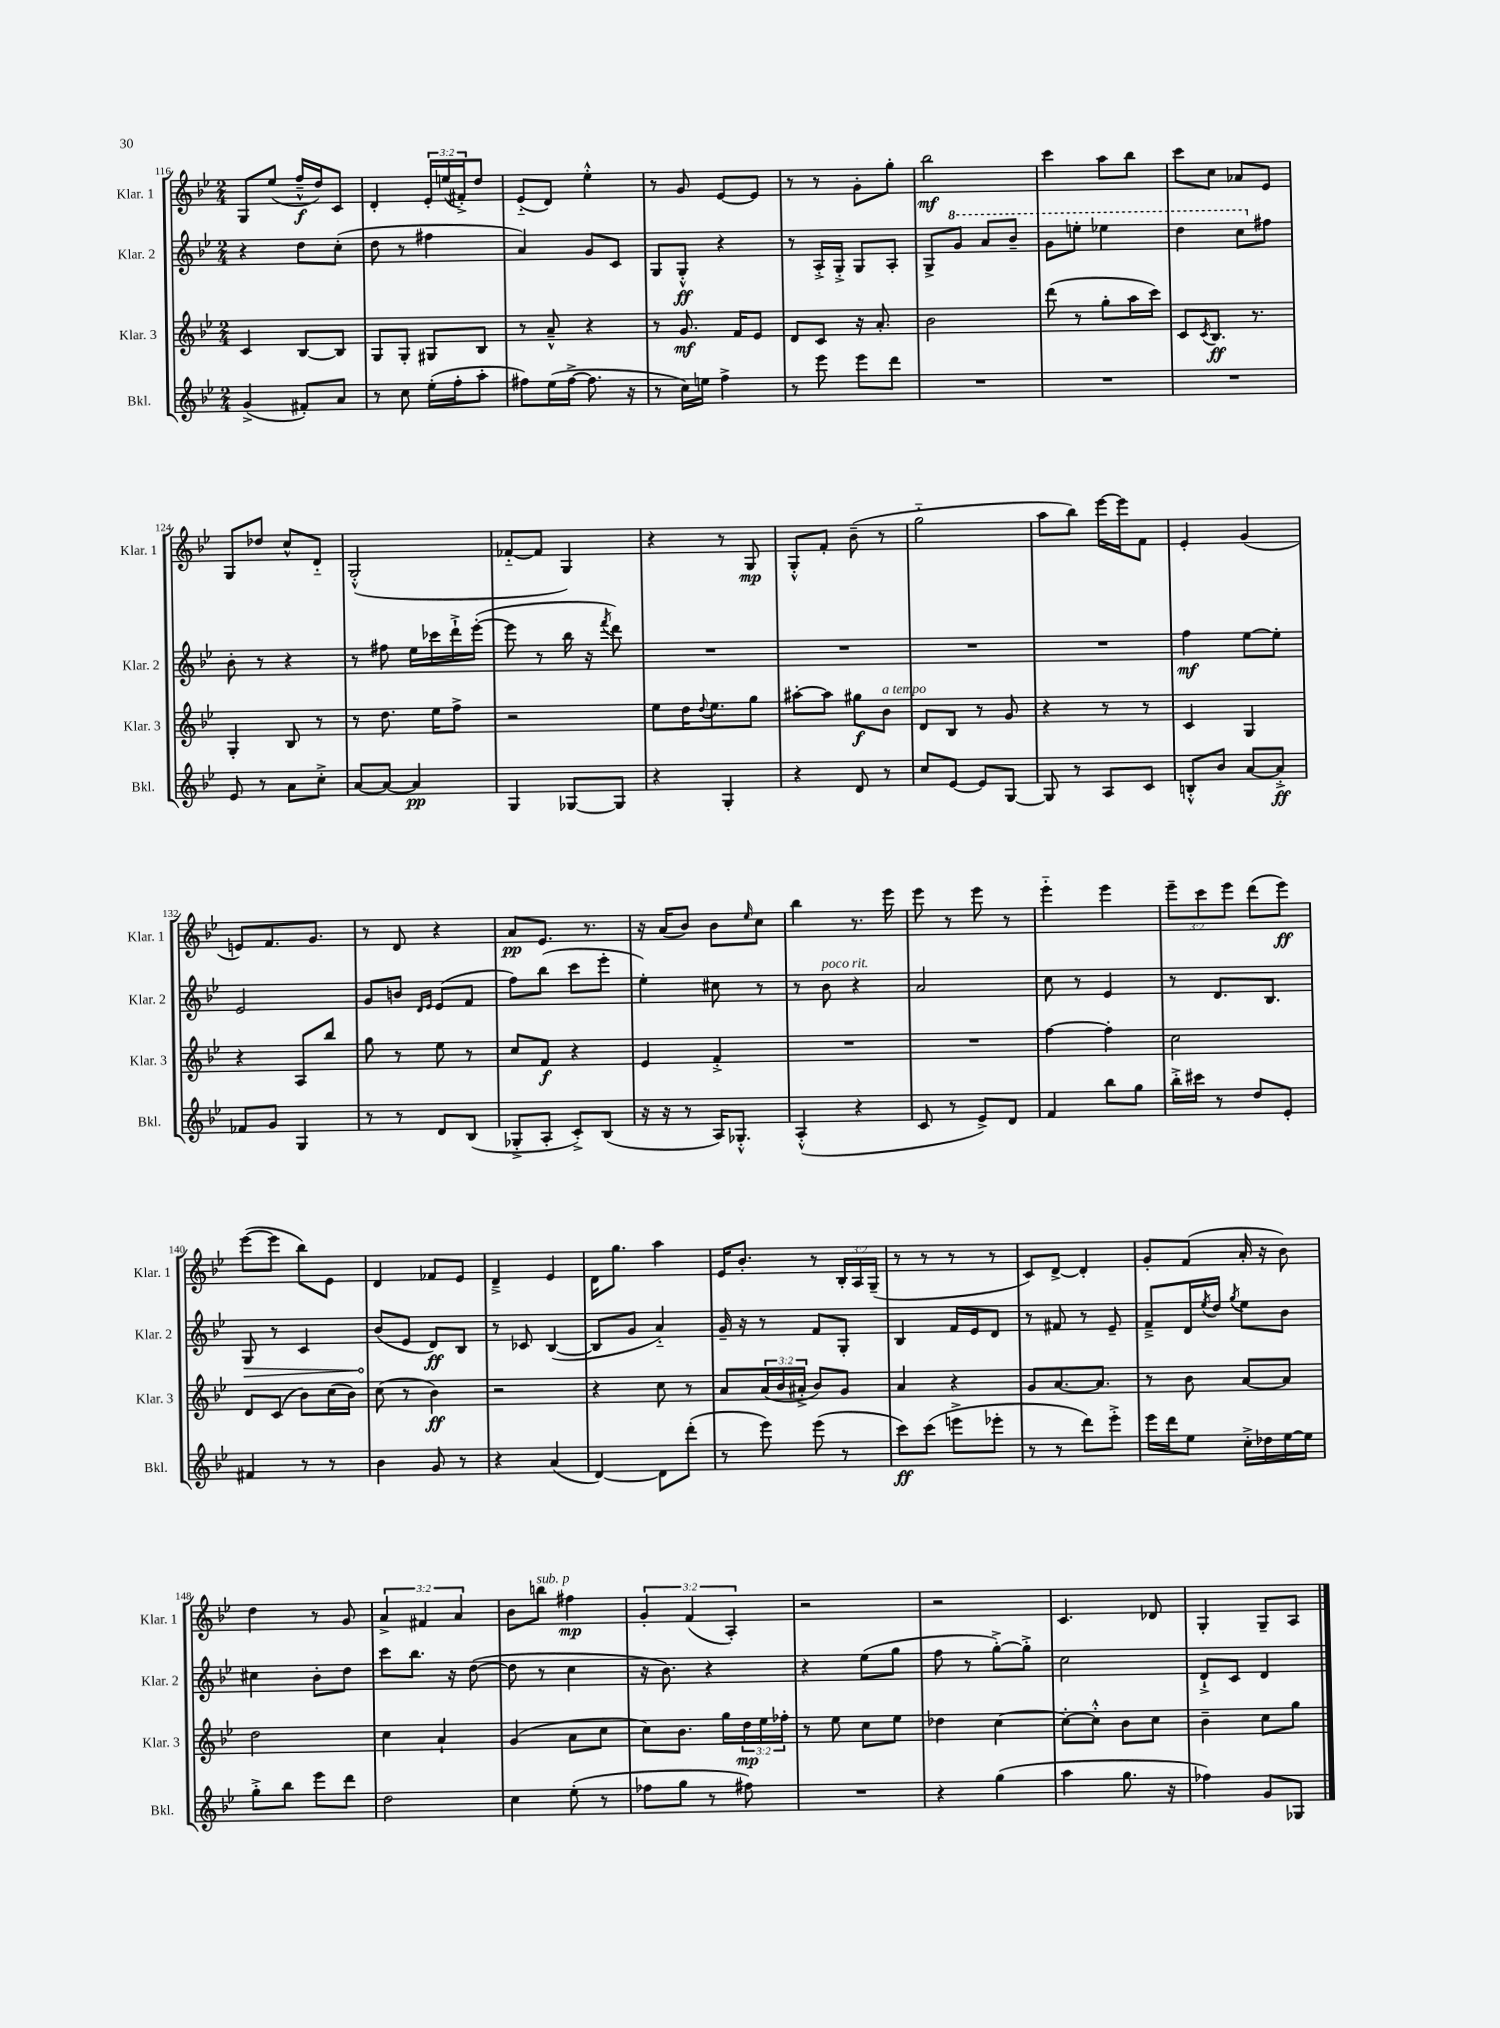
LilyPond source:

<<
\new StaffGroup <<
\new Staff = "s0" \with { instrumentName = "Klar. 1" shortInstrumentName = "Klar. 1" } {
    \clef treble \key bes \major \numericTimeSignature \time 2/4 \override Staff.TupletNumber.text = #tuplet-number::calc-fraction-text
    g8 ees''8( f''16---^\f d''16) c'8 |
    d'4-. \tuplet 3/2 { ees'16-. e''16( fis'16-.->) } d''8 |
    ees'8-_( d'8) ees''4-.-^ |
    r8 g'8 ees'8~ ees'8 |
    r8 r8 g'8-. g''8-. |
    bes''2\mf |
    c'''4 a''8 bes''8 |
    c'''8 c''8 aes'8 ees'8 |
    g8 des''8 c''8-^ d'8-_ |
    g2-.-^( |
    fes'8~-_ fes'8 g4) |
    r4 r8 g8\mp |
    g8-.-^ f'8-. bes'8--( r8 |
    g''2-_ |
    a''8 bes''8) ees'''16~ ees'''16 f'8 |
    ees'4-. g'4( |
    e'8) f'8. g'8. |
    r8 d'8 r4 |
    a'8\pp ees'8. r8. |
    r16 a'16( bes'8) bes'8 \grace { ees''16 } c''8 |
    bes''4 r8. ees'''16 |
    ees'''8 r8 ees'''8 r8 |
    ees'''4-_ ees'''4 |
    \tuplet 3/2 { ees'''8-- c'''8 ees'''8 } d'''8( ees'''8\ff) |
    ees'''8~( ees'''8 bes''8) ees'8 |
    d'4 fes'8 ees'8 |
    d'4---> ees'4 |
    d'16 g''8. a''4 |
    ees'16 bes'8.-. r8 \tuplet 3/2 { bes16-. a16 g16--( } |
    r8 r8 r8 r8 |
    c'8) d'8~-> d'4-. |
    g'8-. f'8( a'16-. r16 bes'8) |
    d''4 r8 g'8 |
    \tuplet 3/2 { a'4-> fis'4 a'4 } |
    bes'8 b''8^\markup { \italic "sub. p" } fis''4\mp |
    \tuplet 3/2 { g'4-. f'4( a4-.) } |
    r2 |
    r2 |
    c'4. des'8 |
    g4-. g8-- a8 \bar "|." |
}
\new Staff = "s1" \with { instrumentName = "Klar. 2" shortInstrumentName = "Klar. 2" } {
    \clef treble \key bes \major \numericTimeSignature \time 2/4
    r4 d''8 c''8-.( |
    d''8 r8 fis''4 |
    a'4) g'8 c'8 |
    g8 g8-.-^\ff r4 |
    r8 a16-.-> g16-.-> g8 a8-. |
    g8-> \ottava #1 g''8 a''8 bes''8-- |
    g''8 e'''8-. ees'''4 |
    d'''4 c'''8 \ottava #0 fis''8 |
    bes'8-. r8 r4 |
    r8 fis''8 ees''16 ces'''16 d'''16-!-> ees'''16~-.( |
    ees'''8 r8 bes''16 r16 \acciaccatura { f'''8 } d'''8) |
    R2 |
    R2 |
    R2 |
    R2 |
    f''4\mf ees''8~ ees''8-. |
    ees'2 |
    g'8 b'8 \grace { d'16 ees'16 } ees'8( f'8 |
    f''8) bes''8( c'''8 ees'''8-. |
    ees''4-.) cis''8 r8 |
    r8 bes'8^\markup { \italic "poco rit." } r4 |
    a'2 |
    c''8 r8 ees'4 |
    r8 d'8. bes8. |
    \once \override Hairpin.circled-tip = ##t g8\> r8 c'4 |
    bes'8\!( ees'8 d'8\ff) bes8 |
    r8 ces'8 bes4~( |
    bes8 g'8 a'4-_) |
    g'16-- r16 r8 f'8 g8-. |
    bes4 f'16 ees'16 d'8 |
    r8 fis'8 r8 ees'8-- |
    f'8---> d'16 \acciaccatura { ees''8 } d''16 \acciaccatura { g''8 } ees''8 bes'8 |
    cis''4 bes'8-. d''8 |
    c'''8 bes''8. r16 d''8~( |
    d''8 r8 c''4 |
    r16 bes'8.) r4 |
    r4 ees''8( g''8 |
    f''8 r8 g''8~-.->) g''8-.-> |
    c''2 |
    d'8-!-> c'8 d'4 \bar "|." |
}
\new Staff = "s2" \with { instrumentName = "Klar. 3" shortInstrumentName = "Klar. 3" } {
    \clef treble \key bes \major \numericTimeSignature \time 2/4 \override Staff.TupletNumber.text = #tuplet-number::calc-fraction-text
    c'4 bes8~ bes8 |
    g8 g8-. gis8 bes8 |
    r8 a'8---^ r4 |
    r8 g'8.\mf f'16 ees'8 |
    d'8 c'8 r16 a'8.-. |
    bes'2 |
    d'''8( r8 g''8-. a''16 c'''16) |
    c'8 \acciaccatura { c'8 } bes8.\ff r8. |
    g4-. bes8 r8 |
    r8 d''8. ees''16 f''8-> |
    r2 |
    ees''8 d''16 \appoggiatura { d''8 } ees''8. g''8 |
    ais''8~-. ais''8 gis''8\f bes'8^\markup { \italic "a tempo" } |
    d'8 bes8 r8 g'8 |
    r4 r8 r8 |
    c'4 g4 |
    r4 a8 bes''8 |
    g''8 r8 ees''8 r8 |
    c''8 f'8\f r4 |
    ees'4 f'4-.-> |
    R2 |
    R2 |
    f''4~ f''4-. |
    c''2 |
    d'8 c'8( bes'8) c''16( bes'16) |
    c''8( r8 bes'4\ff) |
    r2 |
    r4 c''8 r8 |
    a'8 \tuplet 3/2 { a'16( bes'16 ais'16-.-> } bes'8) g'8 |
    a'4 r4 |
    g'8 a'8.~ a'8. |
    r8 bes'8 a'8~ a'8 |
    d''2 |
    c''4 a'4-! |
    g'4( a'8 c''8 |
    c''8) bes'8. g''16 \tuplet 3/2 { d''16\mp ees''16 fes''16-. } |
    r8 ees''8 c''8 ees''8 |
    des''4 c''4~ |
    c''8~-. c''8-.-^ bes'8 c''8 |
    bes'4-- c''8 g''8 \bar "|." |
}
\new Staff = "s3" \with { instrumentName = "Bkl." shortInstrumentName = "Bkl." } {
    \clef treble \key bes \major \numericTimeSignature \time 2/4
    g'4->( fis'8-.) a'8 |
    r8 c''8 ees''16-.( f''16-. a''8-. |
    fis''8) ees''16( fis''16~-> fis''8. r16 |
    r8 c''16) e''16 f''4-> |
    r8 ees'''8 ees'''8 d'''8 |
    R2 |
    R2 |
    R2 |
    ees'8 r8 a'8 c''8-.-> |
    a'8~ a'8~ a'4\pp |
    g4 ges8~ ges8 |
    r4 g4-. |
    r4 d'8 r8 |
    c''8 ees'8~ ees'8 g8~ |
    g8 r8 a8 c'8 |
    b8-.-^ bes'8 a'8~ a'8-.->\ff |
    fes'8 g'8 g4 |
    r8 r8 d'8 bes8( |
    ges8-.-> a8-. c'8-.->) bes8( |
    r16 r16 r8 a16) ges8.-.-^ |
    a4-.-^( r4 |
    c'8 r8 ees'8->) d'8 |
    f'4 bes''8 g''8 |
    bes''16-.-> cis'''16 r8 d''8 ees'8-. |
    fis'4 r8 r8 |
    bes'4 g'8 r8 |
    r4 a'4( |
    d'4~) d'8 d'''8-.( |
    r8 ees'''8) ees'''8( r8 |
    c'''8\ff) c'''8( e'''8-> ees'''8-. |
    r8 r8 d'''8) ees'''8-.-> |
    ees'''16 d'''16 ees''8 c''16-.-> des''16 ees''16~ ees''16 |
    g''8-.-> bes''8 ees'''8 d'''8 |
    d''2 |
    c''4 ees''8-.( r8 |
    fes''8 g''8 r8 fis''8) |
    R2 |
    r4 g''4( |
    a''4 g''8. r16 |
    fes''4) g'8 ges8 \bar "|." |
}
>>
>>
\layout { \context { \Score currentBarNumber = #116 } }
